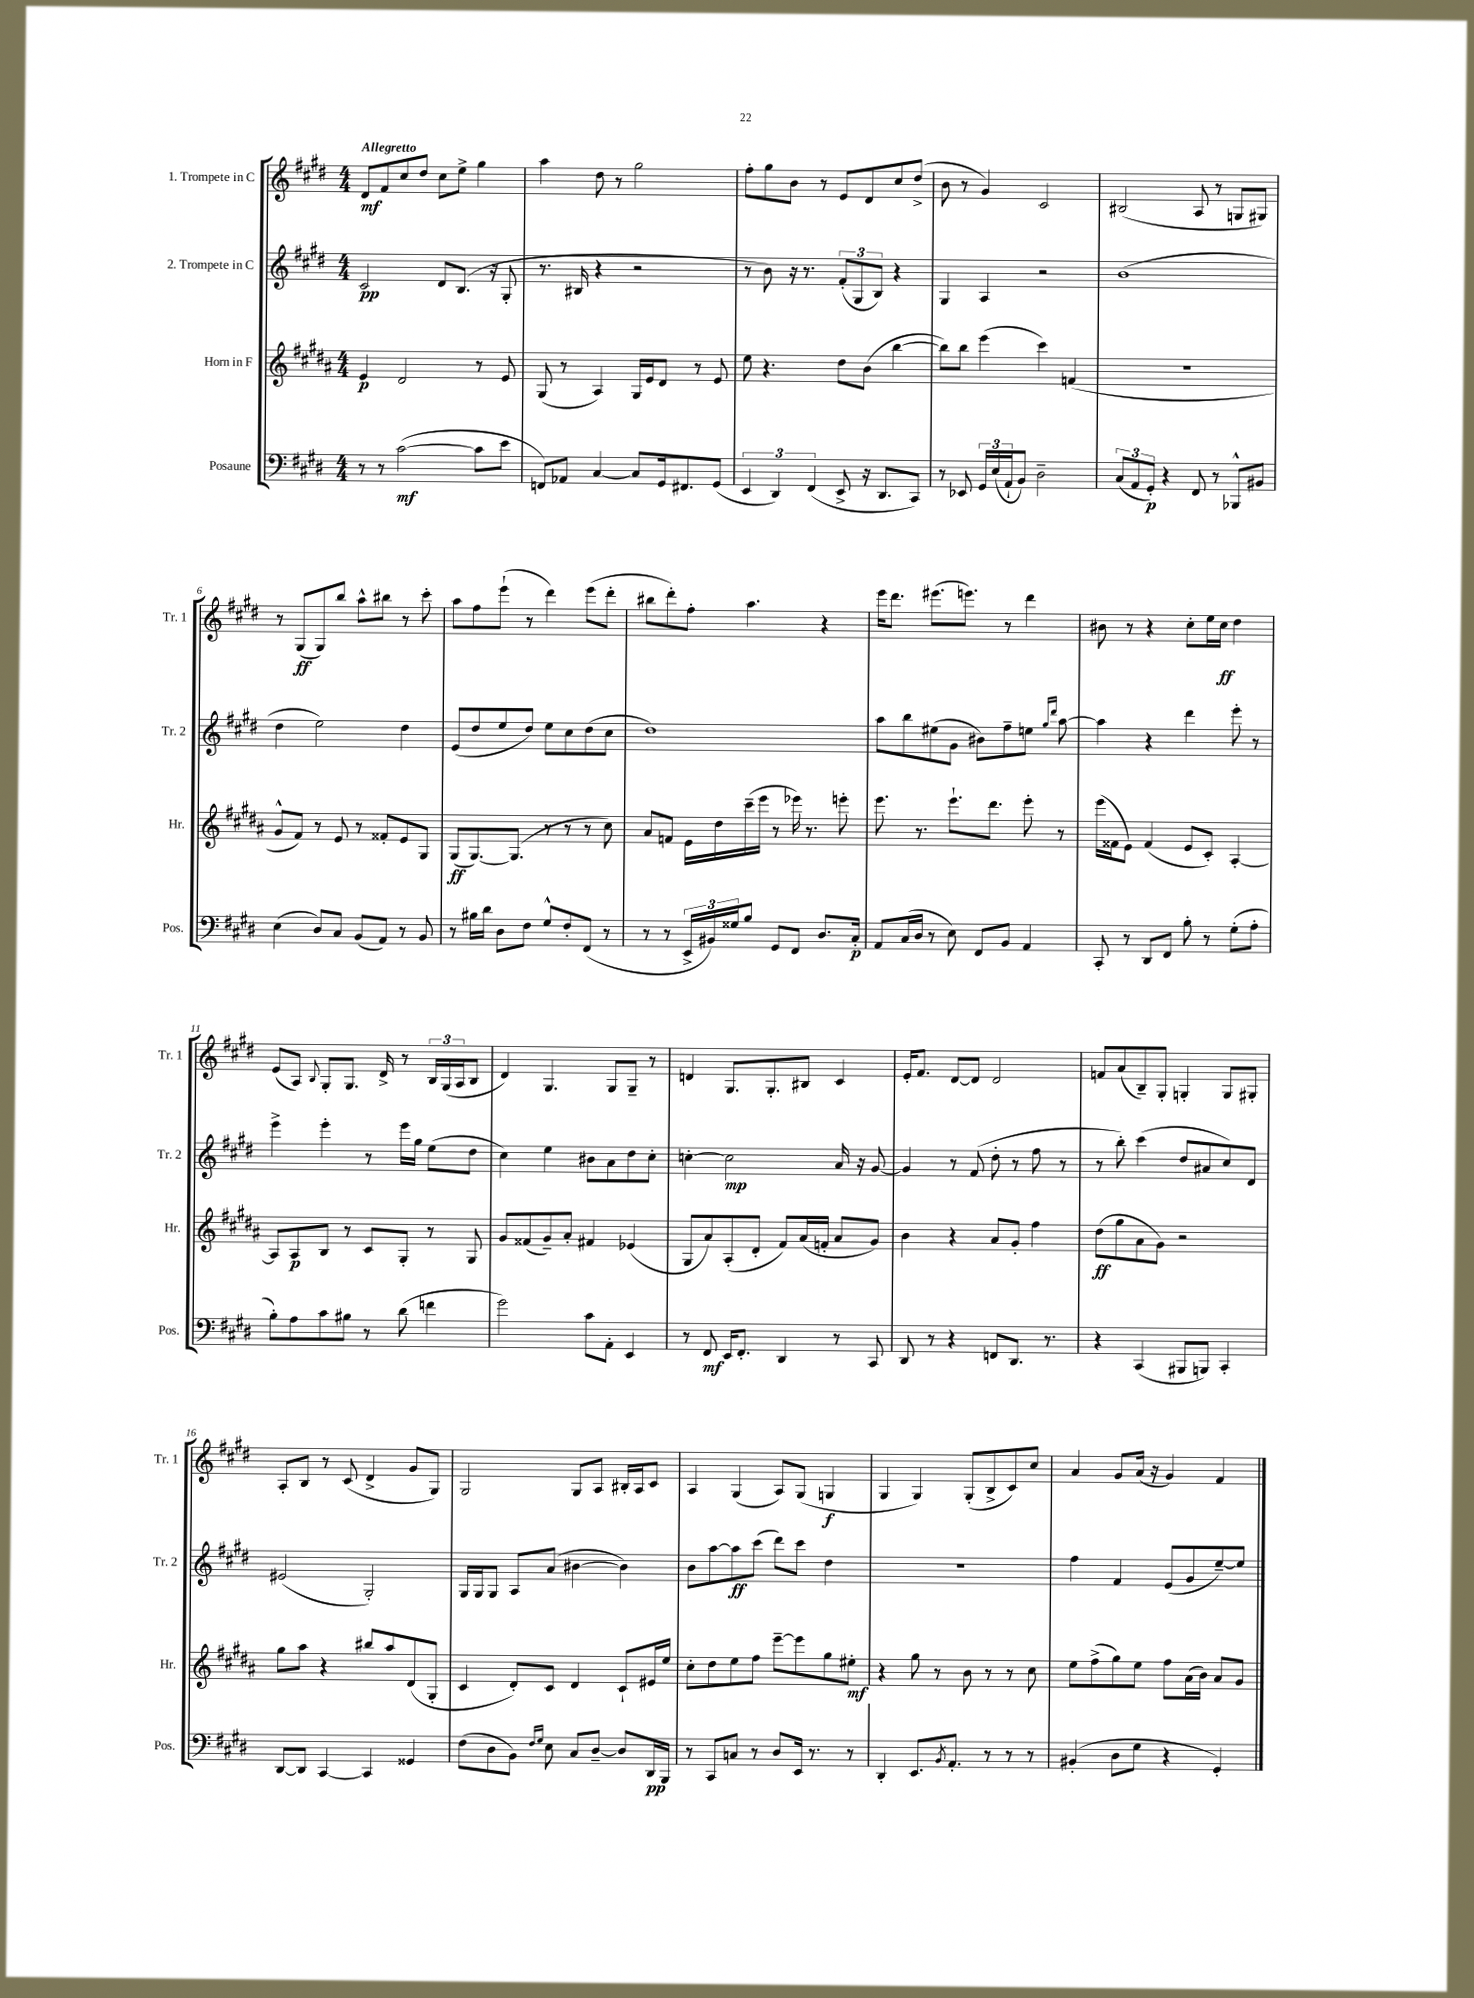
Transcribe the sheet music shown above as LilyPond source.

<<
\new StaffGroup <<
\new Staff = "s0" \with { instrumentName = "1. Trompete in C" shortInstrumentName = "Tr. 1" } {
    \clef treble \key e \major \numericTimeSignature \time 4/4 \tempo "Allegretto"
    dis'8\mf fis'8 cis''8 dis''8 cis''8 e''8-> gis''4 |
    a''4 dis''8 r8 gis''2 |
    fis''8-. gis''8 b'8 r8 e'8 dis'8 cis''8 dis''8->( |
    b'8 r8 gis'4) cis'2 |
    bis2( a8 r8 g8 gis8) |
    r8 gis8\ff( gis8) b''8 a''8-^ bis''8 r8 cis'''8-. |
    a''8 fis''8 e'''8-!( r8 dis'''4) e'''8( dis'''8-. |
    bis''8 dis'''8-.) fis''8-. a''4. r4 |
    e'''16 dis'''8. eis'''8.( e'''8.) r8 dis'''4 |
    bis'8 r8 r4 cis''8-. e''16 cis''16\ff dis''4 |
    e'8( a8) \appoggiatura { b8 } gis8-. gis8. dis'16-> r8 \tuplet 3/2 { b16 gis16( a16 } b8 |
    dis'4) gis4. gis8 gis8-- r8 |
    d'4 gis8. gis8.-. bis8 cis'4 |
    e'16-. fis'8. dis'8~ dis'8 dis'2 |
    f'8 a'8( b8--) gis8-. g4-. g8 gis8-. |
    a8-. b8 r8 cis'8( dis'4-> gis'8 gis8) |
    gis2 gis8 a8 bis16-. a16 cis'8 |
    a4 gis4( a8) gis8( g4\f |
    gis4 gis4) gis8-.( b8-> cis'8) cis''8 |
    a'4 gis'8 a'16( r16 gis'4) fis'4 \bar "|." |
}
\new Staff = "s1" \with { instrumentName = "2. Trompete in C" shortInstrumentName = "Tr. 2" } {
    \clef treble \key e \major \numericTimeSignature \time 4/4
    cis'2\pp dis'8 b8.( r16 gis8-. |
    r8. bis16 r4 r2 |
    r8 b'8) r16 r8. \tuplet 3/2 { fis'8-.( gis8 b8) } r4 |
    gis4 a4 r2 |
    b'1( |
    dis''4 e''2) dis''4 |
    e'8( dis''8 e''8 dis''8) e''8 cis''8 dis''8( cis''8 |
    dis''1) |
    a''8 b''8 eis''8( gis'8 bis'8) fis''8-- e''8 \grace { gis''16 dis'''16 } a''8~ |
    a''4 r4 dis'''4 e'''8-. r8 |
    e'''4-> e'''4-. r8 e'''16 gis''16 e''8( dis''8 |
    cis''4) e''4 bis'8 a'8 dis''8 cis''8-. |
    c''4~-. c''2\mp a'16 r16 gis'8~ |
    gis'4 r8 fis'8( dis''8-. r8 fis''8 r8 |
    r8 b''8-.) cis'''4( dis''8 ais'8 cis''8) dis'8 |
    eis'2( gis2-.) |
    gis16 gis16 gis8 a8 a'8( bis'4~ bis'4) |
    b'8 a''8~ a''8\ff cis'''8( dis'''8) cis'''8 dis''4 |
    R1 |
    fis''4 fis'4 e'8( gis'8 e''8~--) e''8 \bar "|." |
}
\new Staff = "s2" \with { instrumentName = "Horn in F" shortInstrumentName = "Hr." } {
    \clef treble \key b \major \numericTimeSignature \time 4/4
    e'4\p dis'2 r8 e'8 |
    gis8( r8 ais4) gis16 e'16 dis'8 r8 e'8 |
    e''8 r4. dis''8 b'8( b''4~ |
    b''8) b''8 e'''4( cis'''4) f'4( |
    R1 |
    gis'8-^ fis'8) r8 e'8 r8 fisis'8-. e'8 gis8 |
    gis8\ff( gis8.~) gis8.( r8 r8 r8 cis''8) |
    ais'8 f'8 e'16 dis''16 cis'''16--( e'''16 r8 ees'''16) r8. e'''8-. |
    e'''8. r8. e'''8.-! dis'''8. e'''8-. r8 |
    e'''16( fisis'16 e'8) fisis'4( e'8 cis'8-.) ais4~-. |
    ais8 ais8\p b8 r8 cis'8 gis8-. r8 gis8 |
    gis'8 fisis'8( gis'8--) ais'8-. fis'4 ees'4( |
    gis8 ais'8) ais8-.( dis'8-. fis'8) ais'16( f'16-. ais'8 gis'8) |
    b'4 r4 ais'8 gis'8-. fis''4 |
    dis''8\ff( gis''8 ais'8 gis'8) r2 |
    gis''8 ais''8 r4 bis''8 ais''8 dis'8( gis8-. |
    cis'4 dis'8-.) cis'8 dis'4 cis'8-! eis'16 e''16 |
    cis''8-. dis''8 e''8 fis''8 e'''8~-- e'''8 gis''8 eis''8-.\mf |
    r4 gis''8 r8 b'8 r8 r8 cis''8 |
    e''8 fis''8->( gis''8) e''8 fis''8 ais'16( b'16) ais'8 gis'8 \bar "|." |
}
\new Staff = "s3" \with { instrumentName = "Posaune" shortInstrumentName = "Pos." } {
    \clef bass \key e \major \numericTimeSignature \time 4/4
    r8 r8 cis'2~\mf( cis'8 e'8 |
    f,8) aes,8 cis4~ cis8 gis,16 fis,8. gis,8( |
    \tuplet 3/2 { e,4 dis,4) fis,4( } e,8-> r16 dis,8. cis,8) |
    r8 ees,8 \tuplet 3/2 { gis,16 e16( a,16-! } b,8) dis2-- |
    \tuplet 3/2 { cis8( a,8 gis,8-.\p) } r4 fis,8 r8 bes,,8-^ bis,8 |
    e4( dis8) cis8 b,8( a,8) r8 b,8 |
    r8 bis16 dis'16 dis8 fis8 gis8-^ fis8-. fis,8( r8 |
    r8 r8 \tuplet 3/2 { e,16-> bis,16) gisis16 } b8 gis,8 fis,8 dis8. cis16-.\p |
    a,8 cis16( dis16 r8 e8) fis,8 b,8 a,4 |
    cis,8-. r8 dis,8 fis,8 b8-. r8 gis8-.( a8-. |
    b8-.) a8 cis'8 bis8 r8 dis'8( f'4 |
    gis'2) cis'8 a,8-. e,4 |
    r8 fis,8\mf e,16 fis,8.-. dis,4 r8 cis,8 |
    dis,8 r8 r4 f,8 dis,8. r8. |
    r4 cis,4( bis,,8 b,,8) cis,4-. |
    dis,8~ dis,8 cis,4~ cis,4 gisis,4 |
    fis8( dis8 b,8) \grace { fis16 gis16 } e8 cis8 dis8~-- dis8 dis,16\pp b,,16 |
    r8 cis,8 c8 r8 dis8 e,16 r8. r8 |
    dis,4-. e,8. \acciaccatura { b,8 } a,8.-. r8 r8 r8 |
    bis,4-.( dis8 gis8 r4 gis,4-.) \bar "|." |
}
>>
>>
